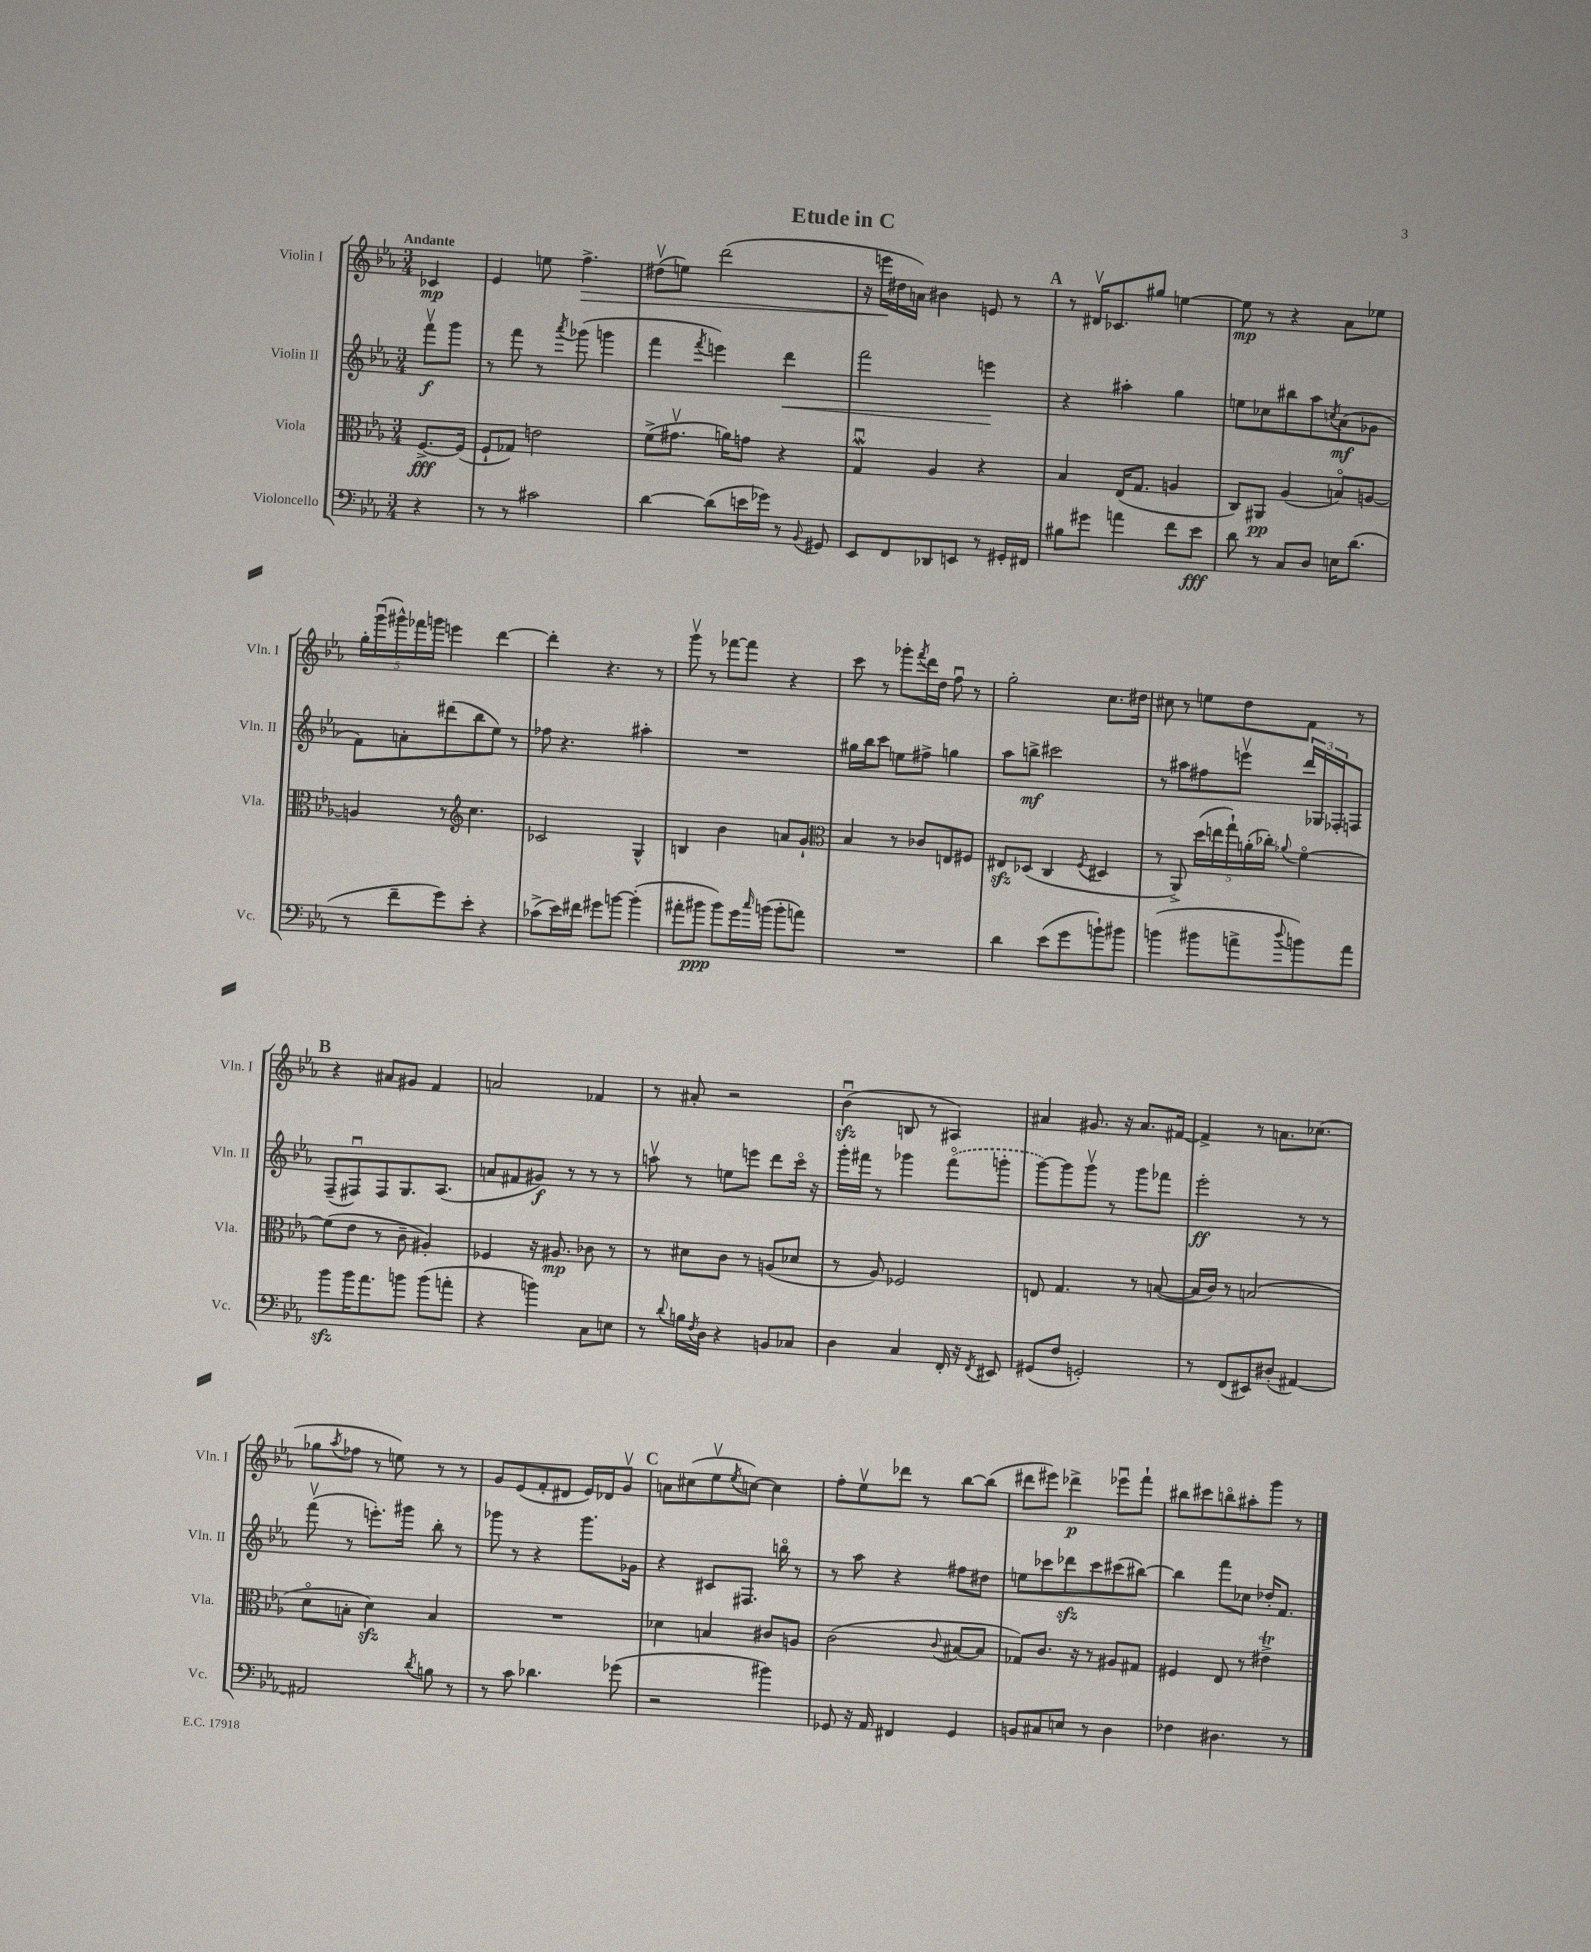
\header { title = "Etude in C" }
<<
\new StaffGroup <<
\new Staff = "s0" \with { instrumentName = "Violin I" shortInstrumentName = "Vln. I" } {
    \clef treble \key ees \major \numericTimeSignature \time 3/4 \partial 4 \tempo "Andante"
    ces'4\mp |
    ees'4 e''8 f''4.->\> |
    dis''8\upbow( e''8) d'''2( |
    r16 e'''16\! dis''16 a'16) bis'4 e'8 r8 |
    \mark \markup { \bold "A" } r8 dis'16\upbow ces'8. gis''8 e''4~ |
    e''8\mp r8 r4 aes'8 ees''8 |
    \tuplet 5/4 { g''16-. g'''16\downbow( gis'''16-^) fes'''16 g'''16 } e'''4 d'''4~ |
    d'''4-. r4. r8 |
    g'''8\upbow r8 fes'''8~ fes'''8 r4 |
    c'''8 r8 ges'''8-. \acciaccatura { f'''8 } d'''16 d''16 f''8\downbow r8 |
    g''2-. c''8. dis''16 |
    cis''8 r8 e''8 d''8 f'8 r8 |
    \mark \markup { \bold "B" } r4 ais'8 gis'8 f'4 |
    a'2 fes'4 |
    r8 ais'8-. r2 |
    bes'4\downbow\sfz( b8 r8 ais4) |
    ais'4 gis'8. r16 ais'8. fis'16~ |
    fis'4-> r8 a'8. ces''8.( |
    ges''8 \acciaccatura { aes''8 } fes''8 r8 e''8) r8 r8 |
    g'8 ees'8( f'8-. dis'8 ees'16) des'16 g'8\upbow |
    \mark \markup { \bold "C" } a'8 cis''8( ees''8\upbow \acciaccatura { ees''8 } c''8~) c''4 |
    f''8-. ees''8\upbow des'''8 r8 bes''8~ bes''8( |
    dis'''8 eis'''8) des'''4->\p ees'''8\downbow f'''8-! |
    bis''8 cis'''8 b''8\flageolet ais''8-. g'''8 r8 \bar "|." |
}
\new Staff = "s1" \with { instrumentName = "Violin II" shortInstrumentName = "Vln. II" } {
    \clef treble \key ees \major \numericTimeSignature \time 3/4 \partial 4
    f'''8\upbow\f g'''8 |
    r8 f'''8 r8 \acciaccatura { aes'''8 } ges'''8( g'''4 |
    f'''4 \acciaccatura { f'''8 } e'''4) d'''4\< |
    f'''2 e'''4\! |
    \mark \markup { \bold "A" } r4 ais''4-. g''4 |
    e''8 ces''8 bis''8 aes''8 \acciaccatura { c''8 } aes'8\mf( ges'8 |
    f'8) a'8-. dis'''8( bes''8 ees''8) r8 |
    fes''8 r4. ais''4-. |
    R2. |
    gis''16 bes''16 c'''8 e''8 fis''8-> g''4 |
    aes''8 b''8->\mf cis'''2 |
    r8 ais''8 fis''8 e'''8\upbow \tuplet 3/2 { d'''16 ges16 fes16-. } f8 |
    \mark \markup { \bold "B" } f8--( fis8\downbow) fis8 g8. aes8.( |
    a'8 fis'8 gis'8\f) r8 r8 r8 |
    a''8\upbow r8 e''8 e'''8 d'''8 c'''16\flageolet r16 |
    g'''16-. fis'''16 r8 ges'''4 \once \slurDashed fis'''8\flageolet( g'''8-. |
    g'''8~) g'''8 g'''8\upbow r8 g'''8 fes'''8 |
    ees'''2-.\ff r8 r8 |
    f'''8\upbow( r8 e'''8.-.) gis'''16 bes''8-. r8 |
    ges'''8 r8 r4 ges'''8. ges'16 |
    \mark \markup { \bold "C" } r4 cis'8 fis8. b''16\flageolet r8 |
    r8 aes''8 r4 fis''8 dis''8 |
    e''8 ces'''8 des'''8\sfz ces'''8 cis'''8( bis''8~) |
    bis''4 f'''8 ces''8 des''16-. f'8. \bar "|." |
}
\new Staff = "s2" \with { instrumentName = "Viola" shortInstrumentName = "Vla." } {
    \clef alto \key ees \major \numericTimeSignature \time 3/4 \partial 4
    f8.~->\fff f16( |
    f8-! ges8) e'2 |
    f'8->( gis'8.\upbow a'16) g'8 r4 |
    g4\downbow\mordent aes4 r4 |
    \mark \markup { \bold "A" } bes4 ees16( g8. a4 |
    c8) ais,8\pp aes4( b8\flageolet) a8~ |
    a4 r8 \clef treble c''4. |
    ces'2 g4-^ |
    b4 bes'4 a'8 g'8-! |
    \clef alto bes4 r8 ces'8 e8 fis8 |
    eis8\sfz des8( c4 \acciaccatura { f8 } dis4 |
    r8 aes,8->) \tuplet 5/4 { d''16( e''16 g''16-!) a'16-.( ces''16-.) } \appoggiatura { aes'8 } f'4~\flageolet |
    \mark \markup { \bold "B" } f'8( ees'8 r8 c'8-- ais4-.) |
    fes4 r16 ais8.\mp ces'8 r8 |
    r8 dis'8 c'8 r8 a8( des'8 |
    r8 aes8) fes2 |
    e8 g4. r8 b8~( |
    b16 c'16) r8 b2( |
    d'8\flageolet b8-. d'4\sfz) b4 |
    R2. |
    \mark \markup { \bold "C" } des'4 b4 cis'8 a8 |
    c'2( \appoggiatura { c'8 } bis8~ bis8 |
    ges8) c'8. r16 r8 ais8 gis8 |
    fis4 ees8 r8 eis'4->\trill \bar "|." |
}
\new Staff = "s3" \with { instrumentName = "Violoncello" shortInstrumentName = "Vc." } {
    \clef bass \key ees \major \numericTimeSignature \time 3/4 \partial 4
    r4 |
    r8 r8 cis'2 |
    d'4~ d'8( e'16 ges'16) r8 \appoggiatura { bes,8 } gis,8 |
    ees,8 f,8 des,8 e,8 r8 gis,16-. fis,16 |
    \mark \markup { \bold "A" } bis8 gis'8 a'4 f'8 ees'8\fff |
    d'8 r8 c8 d8 e16 d'8.( |
    r8 f'8-- g'8) ees'8-. r4 |
    ces'8->( ees'16) fis'16 gis'8 b'8~ b'4-.( |
    ais'8-. bis'8\ppp bis'8) g'16 \grace { c''16 } b'16( b'8-. a'8) |
    R2. |
    d'4 ees'8( g'8 b'8-!) bis'8 |
    b'4( bis'8 a'8-> \appoggiatura { d''8 } b'8) a'8 |
    \mark \markup { \bold "B" } bes'8\sfz bes'16 aes'8. b'8 b'8( a'8-. |
    r4 b'4) c8 e8 |
    r8 \appoggiatura { d'8 } b16 \acciaccatura { f8 } d16 r4 b,8 ces8 |
    d4 c4 f,16-. r16 \acciaccatura { f,8 } eis,8 |
    gis,8( f8 g,2-.) |
    r8 f,8( eis,8) dis8-.( ais,4~) |
    ais,2 \acciaccatura { d'8 } b8 r8 |
    r8 c'8 des'4. ges'8( |
    \mark \markup { \bold "C" } r2 bis'4) |
    ges,8 r16 aes,16 fis,4 ges,4 |
    b,8 cis8 e8 r8 d4 |
    fes4 dis4. r8 \bar "|." |
}
>>
>>
\layout { \context { \Score \remove "Bar_number_engraver" } }
